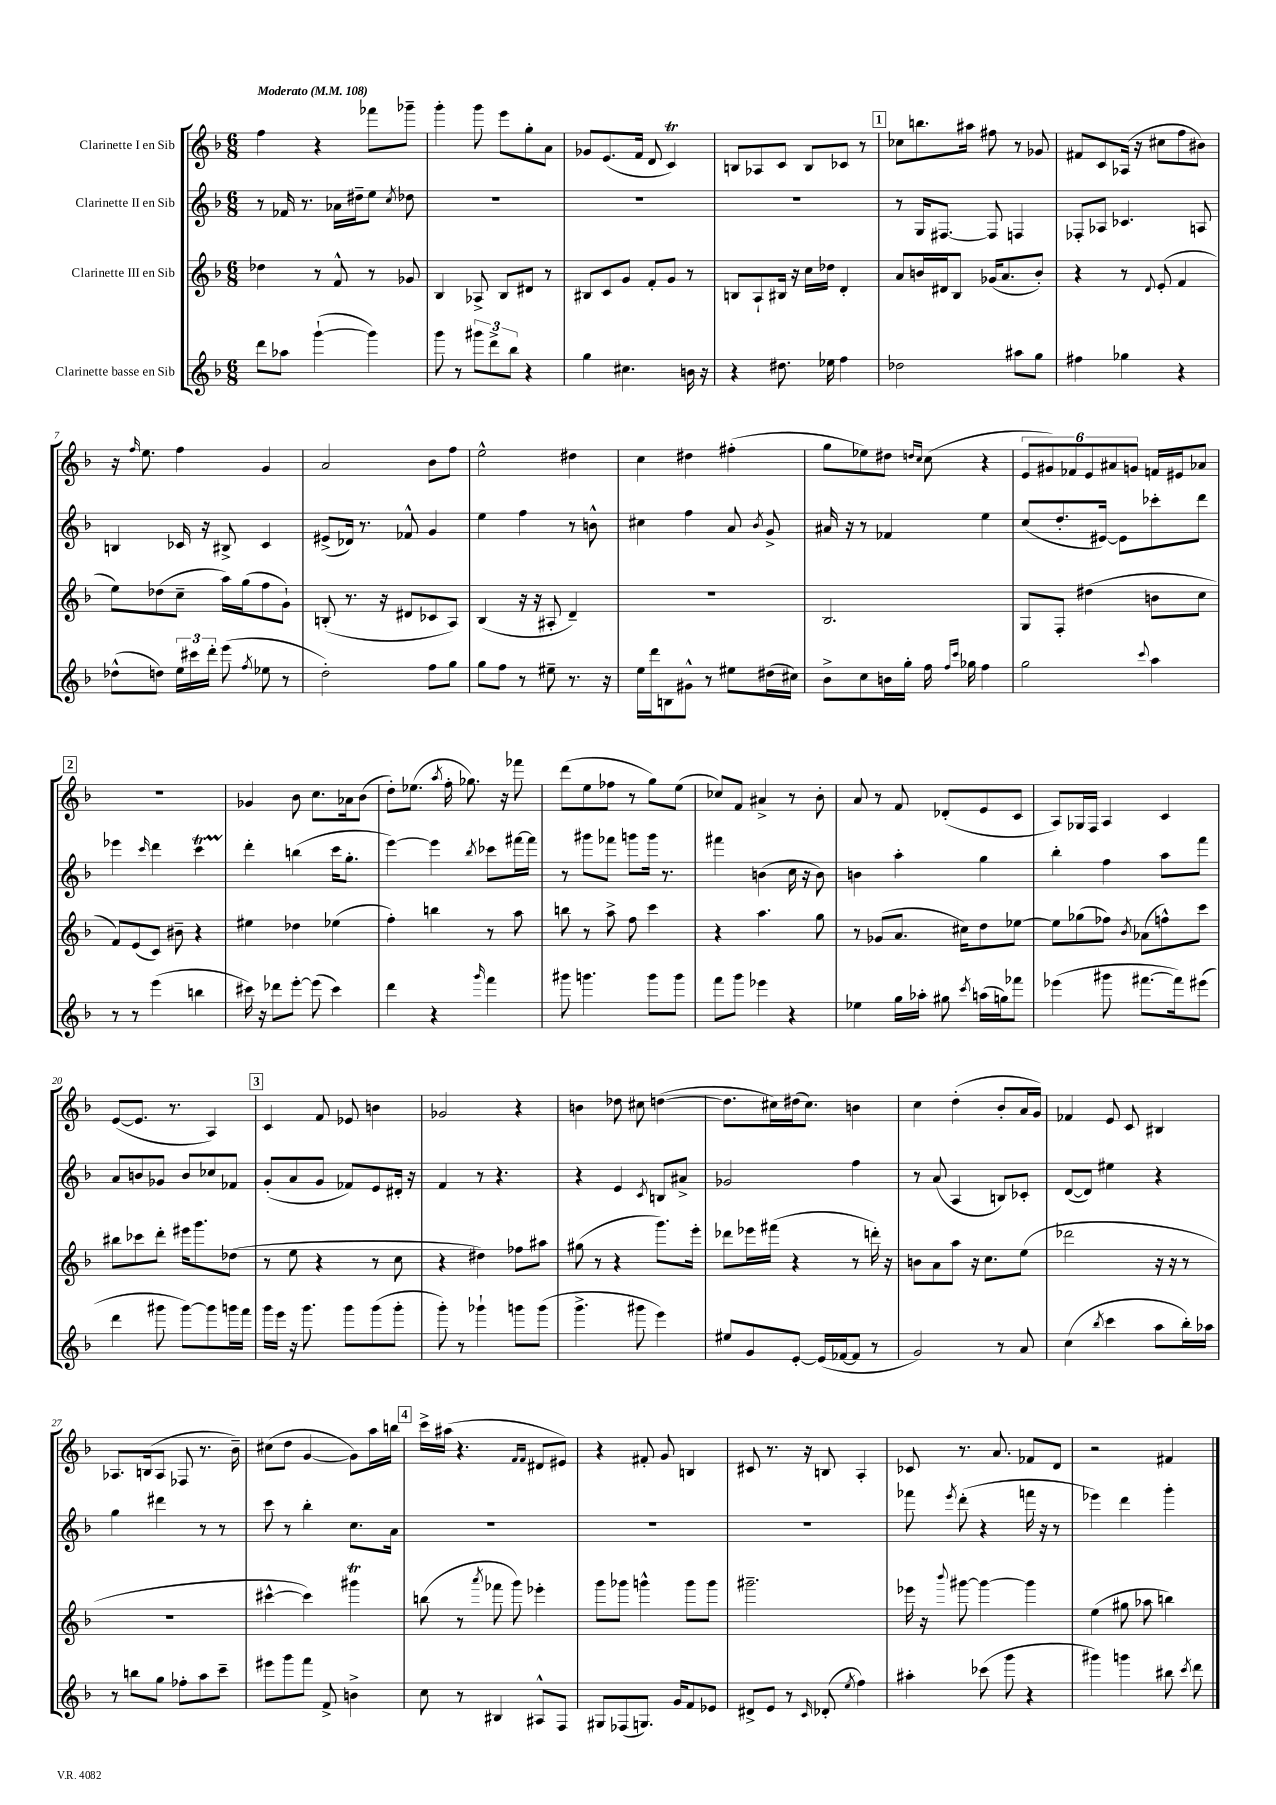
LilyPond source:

<<
\new StaffGroup <<
\new Staff = "s0" \with { instrumentName = "Clarinette I en Sib" } {
    \clef treble \key f \major \numericTimeSignature \time 6/8 \tempo "Moderato" 4 = 108
    \autoBeamOff f''4 r4 fes'''8[ ges'''8]-- |
    g'''4-. g'''8 e'''8[ g''8-. a'8] |
    ges'8[ e'8.( f'16] d'8 c'4\trill) |
    b8[ aes8 c'8] b8[ ces'8] r8 |
    \mark \markup { \box "1" } ces''8[ b''8. ais''16] fis''8 r8 ges'8 |
    fis'8[ c'8 aes16]( r16 cis''8[ f''8 bis'8]) |
    r16 \grace { f''16 } e''8. f''4 g'4 |
    a'2 bes'8[ f''8] |
    e''2-^ dis''4 |
    c''4 dis''4 fis''4-.( |
    g''8[ ees''8) dis''8] \grace { d''16[ c''16] } c''8( r4 |
    \tuplet 6/4 { e'8[ gis'8) fes'8 e'8 ais'8 g'8] } f'16[ eis'16 aes'8] |
    \mark \markup { \box "2" } R2. |
    ges'4 bes'8 c''8.[ aes'16 bes'8]( |
    d''8[-.) ees''8.]( \acciaccatura { a''8 } f''16-. ges''8.) r16 fes'''8 |
    d'''8[( e''8 fes''8] r8 g''8[) e''8]( |
    ces''8[) f'8] ais'4-> r8 bes'8-. |
    a'8 r8 f'8 des'8[-.( e'8 c'8] |
    a8[) ges16 f16] a4 c'4 |
    e'8[~( e'8.] r8. a4) |
    \mark \markup { \box "3" } c'4 f'8 ees'8 b'4 |
    ges'2 r4 |
    b'4 des''8 cis''8 d''4~( |
    d''8.[ cis''16) dis''16( cis''8.]) b'4 |
    c''4 d''4-.( bes'8[-. a'16 g'16]) |
    fes'4 e'8 c'8 bis4 |
    aes8.[ b16( aes8] fes8 r8. bes'16--) |
    cis''8[( d''8] g'4~ g'8[) a''16 b''16] |
    \mark \markup { \box "4" } c'''16[-> ais''16]( r4. \grace { f'16[ f'16] } dis'8[ eis'8]) |
    r4 fis'8-. g'8 b4 |
    cis'8 r8. r16 b8 a4-. |
    ces'8 r8. a'8. fes'8[ d'8] |
    r2 fis'4 \bar "|." |
}
\new Staff = "s1" \with { instrumentName = "Clarinette II en Sib" } {
    \clef treble \key f \major \numericTimeSignature \time 6/8
    \autoBeamOff r8 fes'16 r8. aes'16[ dis''16-- e''8] \acciaccatura { c''8 } des''8 |
    R2. |
    R2. |
    R2. |
    \mark \markup { \box "1" } r8 g16[ fis8.]~ fis8 f4 |
    fes8[-. aes8] ces'4. a8 |
    b4 ces'16 r16 bis8-> ces'4 |
    eis'8[->( des'16]) r8. fes'8-^ g'4 |
    e''4 f''4 r8 b'8-^ |
    cis''4 f''4 a'8 \acciaccatura { bes'8 } g'8-> |
    ais'16 r16 r8 fes'4 e''4 |
    c''8[( d''8.-. eis'16]~) eis'8[ ces'''8-. d'''8] |
    \mark \markup { \box "2" } ees'''4 \grace { c'''16 } d'''4 c'''4\startTrillSpan |
    d'''4-.\stopTrillSpan b''4( c'''16[ g''8.]-. |
    e'''4~) e'''4 \acciaccatura { bes''8 } ces'''8[ fis'''16~ fis'''16] |
    r8 gis'''8[ fes'''8] g'''8[ g'''16] r8. |
    fis'''4 b'4( c''16 r16 b'8) |
    b'4 a''4-. g''4 |
    bes''4-. f''4 a''8[ f'''8] |
    a'8[ b'8 ges'8] b'8[ ces''8 fes'8] |
    \mark \markup { \box "3" } g'8[-.( a'8 g'8] fes'8[) e'8 dis'16]-. r16 |
    f'4 r8 r4. |
    r4 e'4 \acciaccatura { c'8 } b8[ ais'8]-> |
    ges'2 f''4 |
    r8 a'8( a4 b8[) ces'8]-. |
    d'8[~( d'8]) eis''4 r4 |
    g''4 dis'''4 r8 r8 |
    c'''8 r8 bes''4-. c''8.[ a'16] |
    \mark \markup { \box "4" } R2. |
    R2. |
    R2. |
    fes'''8 \acciaccatura { e'''8 } d'''8-.( r4 f'''16 r16 r8 |
    ees'''4) d'''4 g'''4-. \bar "|." |
}
\new Staff = "s2" \with { instrumentName = "Clarinette III en Sib" } {
    \clef treble \key f \major \numericTimeSignature \time 6/8
    \autoBeamOff des''4 r8 f'8-^ r8 ges'8 |
    bes4 aes8-> bes8[ dis'8] r8 |
    bis8[ c'8 g'8] f'8[-. g'8] r8 |
    b8[ a8-! bis16] r16 c''16[ des''16] d'4-. |
    \mark \markup { \box "1" } a'8[ b'16 dis'16 bes8] ges'16[( a'8. b'8]-.) |
    r4 r8 \appoggiatura { d'8 } e'8-.( f'4 |
    e''8[) des''8( c''8]-- a''16[) g''16( f''8 g'8]-!) |
    b8-.( r8. r16 dis'8[ ces'8 a8]) |
    bes4( r16 r16 ais8-. d'4--) |
    R2. |
    bes2. |
    g8[ f8]-. dis''4( b'8[ c''8] |
    \mark \markup { \box "2" } f'8[) e'8( c'8]) bis'8-- r4 |
    eis''4 des''4 ees''4( |
    f''4-.) b''4 r8 a''8 |
    b''8 r8 a''8-> f''8 c'''4 |
    r4 a''4. g''8 |
    r8 ges'8[( a'8.] cis''16[) d''8 ees''8]~ |
    ees''8[ ges''8( fes''8]) \acciaccatura { bes'8 } aes'8[( f''8-^) c'''8] |
    bis''8[ ces'''8 d'''8]-. eis'''16[ g'''8. des''8]( |
    \mark \markup { \box "3" } r8 e''8 r4 r8 c''8 |
    r4 dis''4) fes''8[ ais''8] |
    gis''8( r8 r4 g'''8.[) e'''16]-. |
    des'''8[ ees'''16 fis'''16]( r4 r8 d'''16-.) r16 |
    b'8[ a'8 a''8] r16 c''8.[ e''8]( |
    des'''2 r16 r16 r8 |
    R2. |
    cis'''4~-^ cis'''4) gis'''4\trill |
    \mark \markup { \box "4" } b''8( r8 \acciaccatura { a'''8 } fes'''8 g'''8) ees'''4-. |
    g'''8[ ges'''8] g'''4-^ g'''8[ g'''8] |
    gis'''2.-- |
    ees'''16 r16 \appoggiatura { bes'''8 } gis'''8~ gis'''4~ gis'''4 |
    e''4( gis''8 aes''8 b''4) \bar "|." |
}
\new Staff = "s3" \with { instrumentName = "Clarinette basse en Sib" } {
    \clef treble \key f \major \numericTimeSignature \time 6/8
    \autoBeamOff d'''8[ aes''8] g'''4~-!( g'''4) |
    g'''8 r8 \tuplet 3/2 { gis'''8[ d'''8-> bes''8] } r4 |
    g''4 cis''4. b'16 r16 |
    r4 dis''8. ees''16 f''4 |
    \mark \markup { \box "1" } des''2 ais''8[ g''8] |
    fis''4 ges''4 r4 |
    des''8[-^( d''8]) \tuplet 3/2 { e''16[ cis'''16 d'''16]-. } e'''8( \acciaccatura { f''8 } ees''8 r8 |
    d''2-.) f''8[ g''8] |
    g''8[ f''8] r8 eis''8-- r8. r16 |
    e''16[ d'''16 b8 gis'8]-^ r8 eis''8[ dis''16( cis''16]) |
    bes'8[-> c''8 b'16 g''16]-. f''16 \grace { f''16[ c'''16] } ges''16 f''4 |
    g''2 \appoggiatura { c'''8 } a''4 |
    \mark \markup { \box "2" } r8 r8 e'''4( b''4 |
    cis'''16) r16 des'''8[ e'''8]~-. e'''8( cis'''4) |
    d'''4 r4 \grace { g'''16 } f'''4 |
    gis'''8 g'''4. g'''8[ g'''8] |
    f'''8[ g'''8] ees'''4 r4 |
    ees''4 g''16[ aes''16]-. gis''8 \acciaccatura { c'''8 } a''16[( g''16) fes'''8] |
    ees'''4( gis'''8 fis'''8.[~ fis'''16) eis'''8]( |
    d'''4 gis'''8 gis'''8[~) gis'''8 g'''16 f'''16] |
    \mark \markup { \box "3" } g'''16[ e'''16] r16 g'''8. g'''8[ g'''8( g'''8]-. |
    g'''8-.) r8 ges'''4-! g'''8[ g'''8]( |
    g'''4.-> gis'''8 e'''4) |
    eis''8[ g'8 e'8]~-. e'16[( fes'16~ fes'8] r8 |
    g'2) r8 a'8 |
    c''4( \acciaccatura { bes''8 } c'''4 a''8[ bes''16-.) aes''16] |
    r8 b''8[ g''8] fes''8[-. a''8 c'''8]-- |
    eis'''8[ g'''8 f'''8] f'8-> b'4-> |
    \mark \markup { \box "4" } c''8 r8 bis4 ais8[-^ f8] |
    gis8[ fes8( g8.]) g'16[ f'8 ees'8] |
    dis'8[-> e'8] r8 \grace { c'16 } des'8-.( \acciaccatura { e''8 } f''4) |
    ais''4-. ces'''8( g'''8 r4 |
    gis'''4) g'''4 bis''8 \acciaccatura { c'''8 } d'''8 \bar "|." |
}
>>
>>
